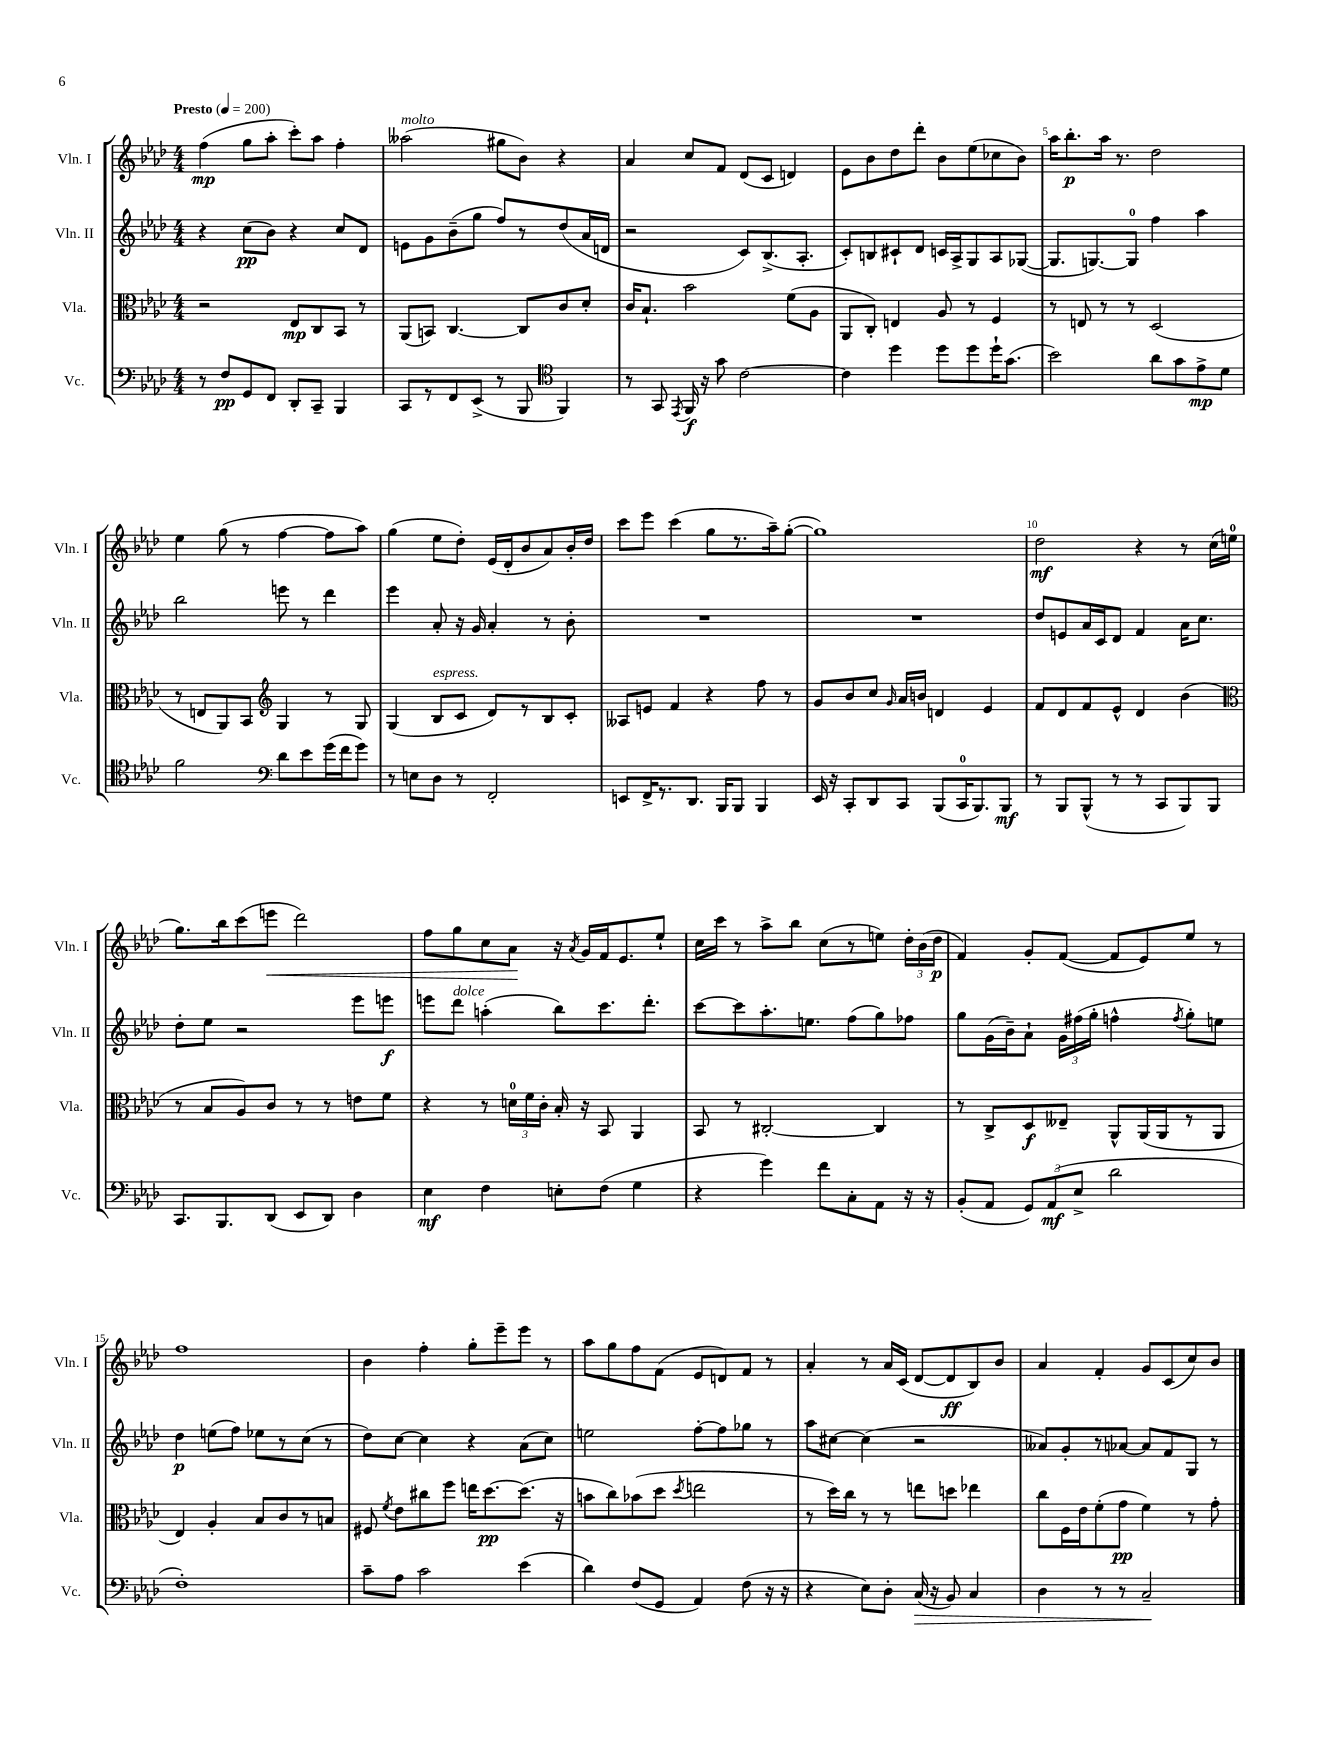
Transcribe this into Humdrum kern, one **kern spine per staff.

**kern	**kern	**kern	**kern
*staff4	*staff3	*staff2	*staff1
*clefF4	*clefC3	*clefG2	*clefG2
*k[b-e-a-d-]	*k[b-e-a-d-]	*k[b-e-a-d-]	*k[b-e-a-d-]
*M4/4	*M4/4	*M4/4	*M4/4
*MM200	*MM200	*MM200	*MM200
8r	2r	4r	(4ff
8F	.	.	.
8GG	.	(8cc	8gg
8FF	.	8b-)	8aa-'
8DD-'	8E-	4r	8ccc')
8CC~	8C	.	8aa-
4BBB-	8BB-	8cc	4ff'
.	8r	8d-	.
=	=	=	=
8CC	(8AA-	8e	(2aa--
8r	8BB)	8g	.
8FF	[4.C	(8b-~	.
(8EE-^	.	8gg	.
8r	.	8ff)	8gg#
8BBB-	8C]	8r	8b-)
*clefC4	*	*	*
4FF)	8c	(8dd-	4r
.	8d-'	16a-	.
.	.	16d	.
=	=	=	=
8r	16c	2r	4a-
.	8.B-`	.	.
8GG	.	.	.
8qEE-	.	.	.
16FF	2b-	.	8cc
16r	.	.	.
8g	.	.	8f
[2c	.	8c)	(8d-
.	.	(8.B-^	8c
.	(8f	.	4d)
.	.	8.A-'	.
.	8A-	.	.
=	=	=	=
4c]	8AA-	8c')	8e-
.	8C')	8B	8b-
4dd-	4E	8c#`	8dd-
.	.	8d-	8ddd-'
8dd-	8A-	16c	8b-
.	.	16A-^	.
8dd-	8r	8G	(8ee-
16dd-`	4F	8A-	8cc-
(8.g	.	.	.
.	.	([8G-	8b-)
=	=	=	=
2b-)	8r	8.G-]	16aa-
.	.	.	8.bb-'
.	8E	.	.
.	.	[8.G)	.
.	8r	.	16aa-
.	.	.	8.r
.	8r	8G]	.
8a-	(2D-	4ff	2dd-
8g	.	.	.
8e-^	.	4aa-	.
8d-	.	.	.
=	=	=	=
2f	8r	2bb-	4ee-
.	8E	.	.
.	8AA-)	.	(8gg
.	8BB-	.	8r
*clefF4	*clefG2	*	*
8d-	4G	8eee	[4ff
8e-	.	8r	.
(16g	8r	4ddd-	8ff]
16f	.	.	.
8g)	8G	.	8aa-)
=	=	=	=
8r	(4G	4eee-	(4gg
8E	.	.	.
8D-	8B-	8a-'	8ee-
8r	8c	16r	8dd-')
.	.	16g	.
2FF'	8d-)	4a-'	(16e-
.	.	.	16d-'
.	8r	.	8b-
.	8B-	8r	8a-)
.	8c'	8b-'	16b-'
.	.	.	16dd-
=	=	=	=
8EE	8A--	1r	8ccc
16FF^	8e	.	8eee-
8.r	.	.	.
.	4f	.	(4ccc
8.DD-	.	.	.
.	4r	.	8gg
16BBB-	.	.	.
8BBB-	.	.	8.r
4BBB-	8ff	.	.
.	.	.	16aa-~)
.	8r	.	([8gg'
=	=	=	=
16EE-	8g	1r	1gg])
16r	.	.	.
8CC'	8b-	.	.
8DD-	8cc	.	.
.	16qqg	.	.
8CC	16a-	.	.
.	16b	.	.
(8BBB-	4d	.	.
16CC	.	.	.
8.BBB-)	.	.	.
.	4e-	.	.
8BBB-	.	.	.
=	=	=	=
8r	8f	8dd-	2dd-
8BBB-	8d-	8e	.
(8BBB-^^	8f	16a-	.
.	.	16c	.
8r	8e-^^	8d-	.
8r	4d-	4f	4r
8CC	.	.	.
8BBB-)	(4b-	16a-	8r
.	.	8.cc	.
8BBB-	.	.	(16cc
.	.	.	16ee
=	=	=	=
*	*clefC3	*	*
8.CC	8r	8dd-'	8.gg)
.	8B-	8ee-	.
8.BBB-	.	.	16bb-
.	8A-)	2r	(8ccc
(8DD-	8c	.	8eee
8EE-	8r	.	2ddd-)
8DD-)	8r	.	.
4D-	8e	8eee-	.
.	8f	8eee	.
=	=	=	=
4E-	4r	8eee	8ff
.	.	8ddd-	8gg
4F	8r	(4aa'	8cc
.	24d	.	8a-
.	24f	.	.
.	24c'	.	.
8E'	16B-'	8bb-)	16r
.	.	.	8qa-
.	16r	.	16g
(8F	8BB-	8.ccc	16f
.	.	.	8.e-
4G	4AA-	.	.
.	.	8.ddd-'	.
.	.	.	8ee-`
=	=	=	=
4r	8BB-	[8ccc	16cc
.	.	.	16ccc
.	8r	8ccc]	8r
4g)	[2C#'	8.aa-'	8aa-^
.	.	.	8bb-
.	.	8.ee	.
8f	.	.	(8cc
8C'	.	(8ff	8r
8AA-	4C#]	8gg)	8ee)
16r	.	8ff-	24dd-'
.	.	.	(24b-
16r	.	.	.
.	.	.	24dd-
=	=	=	=
(8BB-'	8r	8gg	4f)
8AA-	8C^	(16g	.
.	.	16b-~)	.
12GG)	8D-	8a-`	8g'
(12AA-	.	.	.
.	8E--~	24g	([8f
12E-^	.	(24ff#	.
.	.	24gg'	.
2d-	8AA-^^	4ff^^	8f]
.	(16AA-	.	8e-)
.	16AA-	.	.
.	.	8qff	.
.	8r	8gg')	8ee-
.	8AA-	8ee	8r
=	=	=	=
1F')	4E-)	4dd-	1ff
.	4A-'	(8ee	.
.	.	8ff)	.
.	8B-	8ee-	.
.	8c	8r	.
.	8r	(8cc	.
.	8B	8r	.
=	=	=	=
8c~	8F#	8dd-)	4b-
.	8qf	.	.
8A-	8e-	[8cc	.
2c	8cc#	4cc]	4ff'
.	8ff	.	.
.	16ee	4r	8gg'
.	[8.dd-	.	.
.	.	.	8eee-~
(4e-	(8.dd-]	(8a-	8eee-
.	.	8cc)	8r
.	16r	.	.
=	=	=	=
4d-)	8b	2ee	8aa-
.	8cc)	.	8gg
(8F	(8b-	.	8ff
8GG	8dd-	.	(8f
.	8qdd-	.	.
4AA-)	2ee	[8ff'	8e-
.	.	8ff]	8d)
(8F	.	8gg-	8f
16r	.	8r	8r
16r	.	.	.
=	=	=	=
4r	8r	8aa-	4a-'
.	16dd-)	[8cc#	.
.	16cc	.	.
8E-)	8r	(4cc#]	8r
8D-'	8r	.	16a-
.	.	.	(16c
(16C	8ee	2r	[8d-
16r	.	.	.
8BB-)	8dd	.	8d-]
4C	4ee-	.	8B-)
.	.	.	8b-
=	=	=	=
4D-	8cc	8a--)	4a-
.	16F	8g'	.
.	16e-	.	.
8r	(8f'	8r	4f'
8r	8g	[8a-	.
2C~	4f)	8a-]	8g
.	.	8f	(8c
.	8r	8G	8cc)
.	8g'	8r	8b-
==	==	==	==
*-	*-	*-	*-
